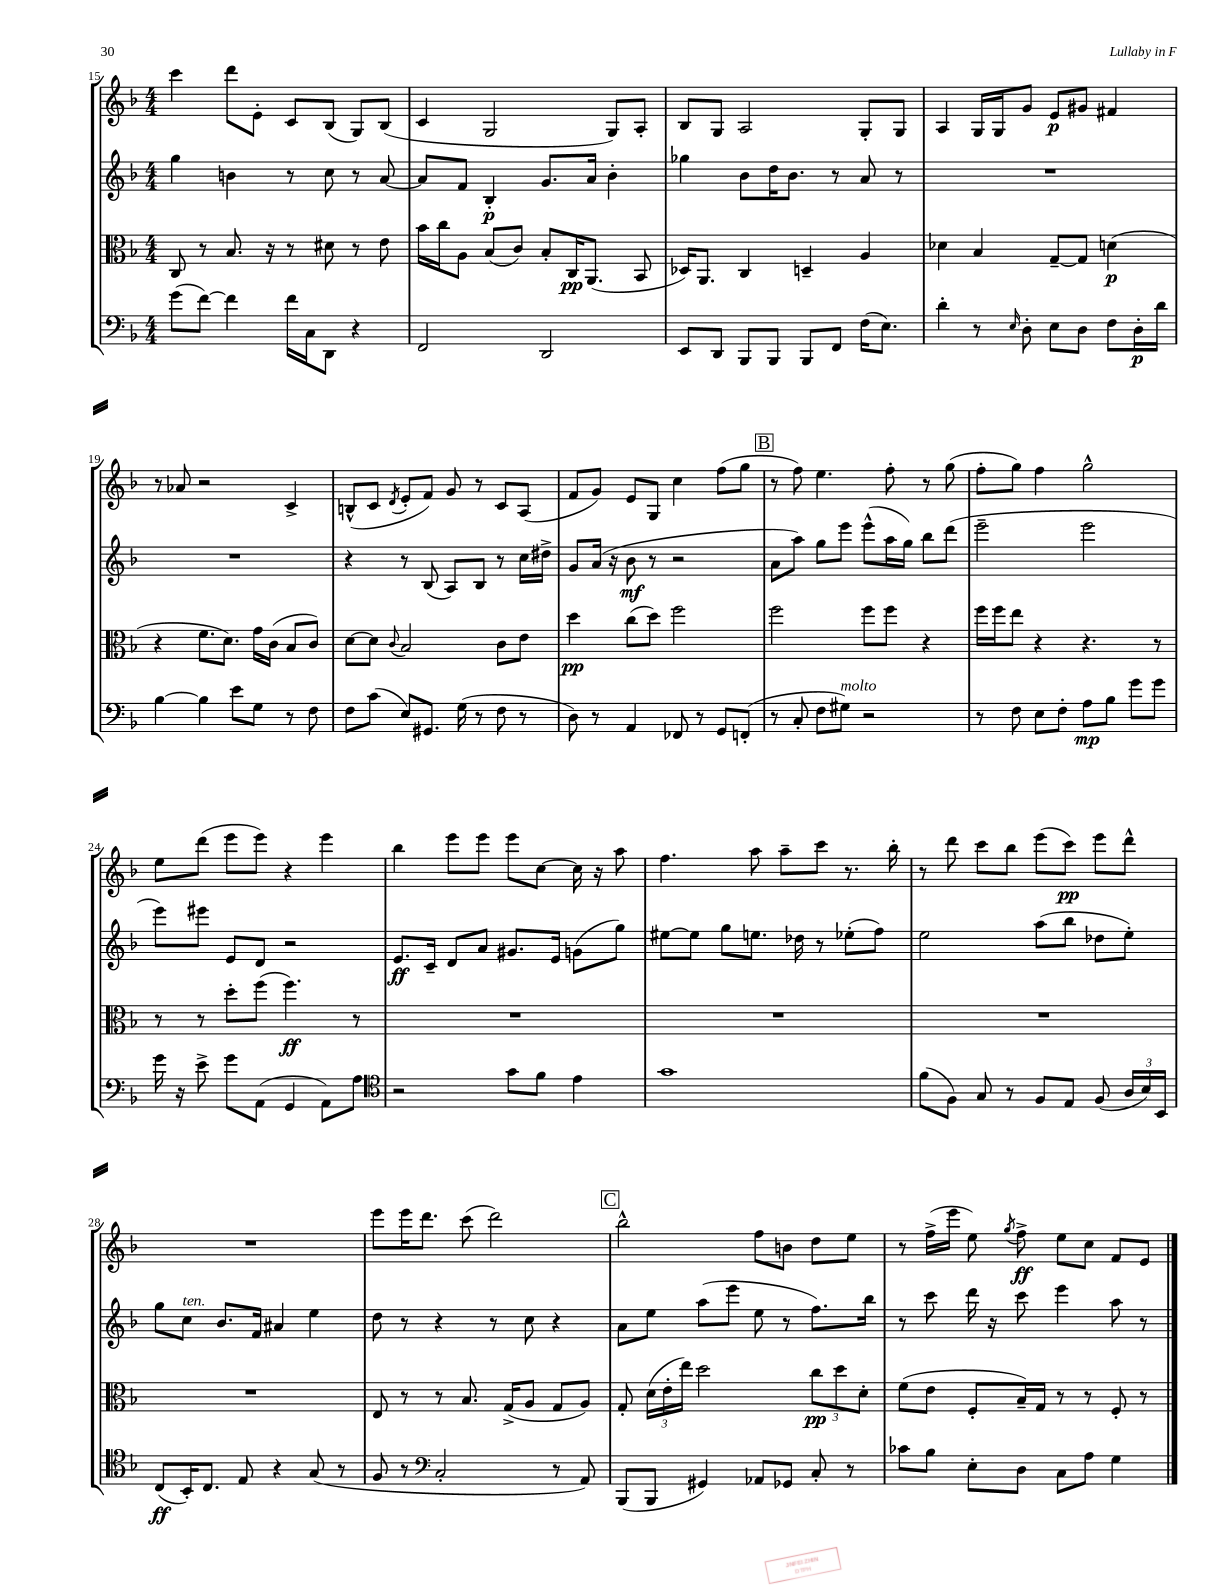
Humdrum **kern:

**kern	**kern	**kern	**kern
*staff4	*staff3	*staff2	*staff1
*clefF4	*clefC3	*clefG2	*clefG2
*k[b-]	*k[b-]	*k[b-]	*k[b-]
*M4/4	*M4/4	*M4/4	*M4/4
(8g	8C	4gg	4ccc
[8f)	8r	.	.
4f]	8.B-	4b	8ddd
.	.	.	8e'
.	16r	.	.
16f	8r	8r	8c
16C	.	.	.
8DD	8d#	8cc	(8B-
4r	8r	8r	8G)
.	8e	[8a	(8B-
=	=	=	=
2FF	16b-	8a]	4c
.	16cc	.	.
.	8A	8f	.
.	(8B-	4B-'	2G
.	8c)	.	.
2DD	8B-'	8.g	.
.	16C	.	.
.	(8.AA	16a	.
.	.	4b-'	8G)
.	8BB-	.	8A'
=	=	=	=
8EE	16D-)	4gg-	8B-
.	8.AA	.	.
8DD	.	.	8G
8BBB-	4C	8b-	2A
8BBB-	.	16dd	.
.	.	8.b-	.
8BBB-	4D~	.	.
8FF	.	8r	.
(16F	4A	8a	8G'
8.E)	.	.	.
.	.	8r	8G
=	=	=	=
4d'	4d-	1r	4A
8r	4B-	.	16G
.	.	.	16G
16qqE	.	.	.
8D'	.	.	8g
8E	[8G~	.	8e
8D	8G]	.	8g#
8F	(4d	.	4f#
16D'	.	.	.
16d	.	.	.
=	=	=	=
[4B-	4r	1r	8r
.	.	.	8a-
4B-]	8.f	.	2r
.	8.d)	.	.
8e	.	.	.
8G	16g	.	.
.	(16c	.	.
8r	8B-	.	4c^
8F	8c)	.	.
=	=	=	=
8F	[8d	4r	(8B^^
(8c	8d]	.	8c
.	8qqc	.	8qd
8E)	2B-	8r	8e'
8.GG#	.	(8B-	8f)
.	.	8A)	8g
(16G	.	.	.
8r	.	8B-	8r
8F	8c	8r	8c
8r	8e	16cc	(8A
.	.	16dd#^	.
=	=	=	=
8D)	4dd	8g	8f
8r	.	(16a	8g)
.	.	16r	.
4AA	(8cc	8b-	8e
.	8dd)	8r	8G
8FF-	2ff	2r	4cc
8r	.	.	.
8GG	.	.	(8ff
(8FF'	.	.	8gg
=	=	=	=
8r	2ff	8a	8r
8C'	.	8aa)	8ff)
8F	.	8gg	4.ee
8G#)	.	8eee	.
2r	8ff	(8eee^^	.
.	8ff	16aa	8ff'
.	.	16gg)	.
.	4r	8bb-	8r
.	.	(8ddd	(8gg
=	=	=	=
8r	16ff	2eee~	8ff'
.	16ff	.	.
8F	8ee	.	8gg)
8E	4r	.	4ff
8F'	.	.	.
8A	4.r	2eee	2gg^^
8B-	.	.	.
8g	.	.	.
8g	8r	.	.
=	=	=	=
16g	8r	8eee)	8ee
16r	.	.	.
8e^	8r	8eee#	(8ddd
8g	8dd'	8e	8eee
(8AA	(8ff	8d	8eee)
4GG	4.ff)	2r	4r
8AA)	.	.	4eee
8A	8r	.	.
=	=	=	=
*clefC4	*	*	*
2r	1r	8.e	4bb-
.	.	16c~	.
.	.	8d	8eee
.	.	8a	8eee
8g	.	8.g#	8eee
8f	.	.	[8cc
.	.	16e	.
4e	.	(8g	16cc]
.	.	.	16r
.	.	8gg)	8aa
=	=	=	=
1g	1r	[8ee#	4.ff
.	.	8ee#]	.
.	.	8gg	.
.	.	8.ee	8aa
.	.	.	8aa~
.	.	16dd-	.
.	.	8r	8ccc
.	.	(8ee-'	8.r
.	.	8ff)	.
.	.	.	16bb-'
=	=	=	=
(8f	1r	2ee	8r
8F)	.	.	8ddd
8G	.	.	8ccc
8r	.	.	8bb-
8F	.	(8aa	(8eee
8E	.	8bb-	8ccc)
(8F	.	8dd-	8eee
24A	.	8ee')	8ddd^^
24B-)	.	.	.
24BB-	.	.	.
=	=	=	=
(8C	1r	8gg	1r
16BB-')	.	8cc	.
8.C	.	.	.
.	.	8.b-	.
8E	.	.	.
.	.	16f	.
4r	.	4a#	.
(8G	.	4ee	.
8r	.	.	.
=	=	=	=
8F	8E	8dd	8eee
8r	8r	8r	16eee
.	.	.	8.ddd
*clefF4	*	*	*
2C'	8r	4r	.
.	8.B-	.	(8ccc
.	.	8r	2ddd)
.	(16G^	.	.
.	8A	8cc	.
8r	8G	4r	.
8AA)	8A)	.	.
=	=	=	=
(8BBB-	8G'	8a	2bb-^^
8BBB-	(24d	8ee	.
.	24e'	.	.
.	24ee)	.	.
4GG#)	2dd	(8aa	.
.	.	8eee	.
8AA-	.	8ee	8ff
8GG-	.	8r	8b
8C'	12cc	8.ff)	8dd
.	12dd	.	.
8r	.	.	8ee
.	12d'	.	.
.	.	16bb-	.
=	=	=	=
8c-	(8f	8r	8r
8B-	8e	8ccc	(16ff^
.	.	.	16eee
8E'	8F'	16ddd	8ee)
.	.	16r	.
.	.	.	8qgg
8D	16B-~)	8ccc	8ff^
.	16G	.	.
8C	8r	4eee	8ee
8A	8r	.	8cc
4G	8F'	8aa	8f
.	8r	8r	8e
==	==	==	==
*-	*-	*-	*-
